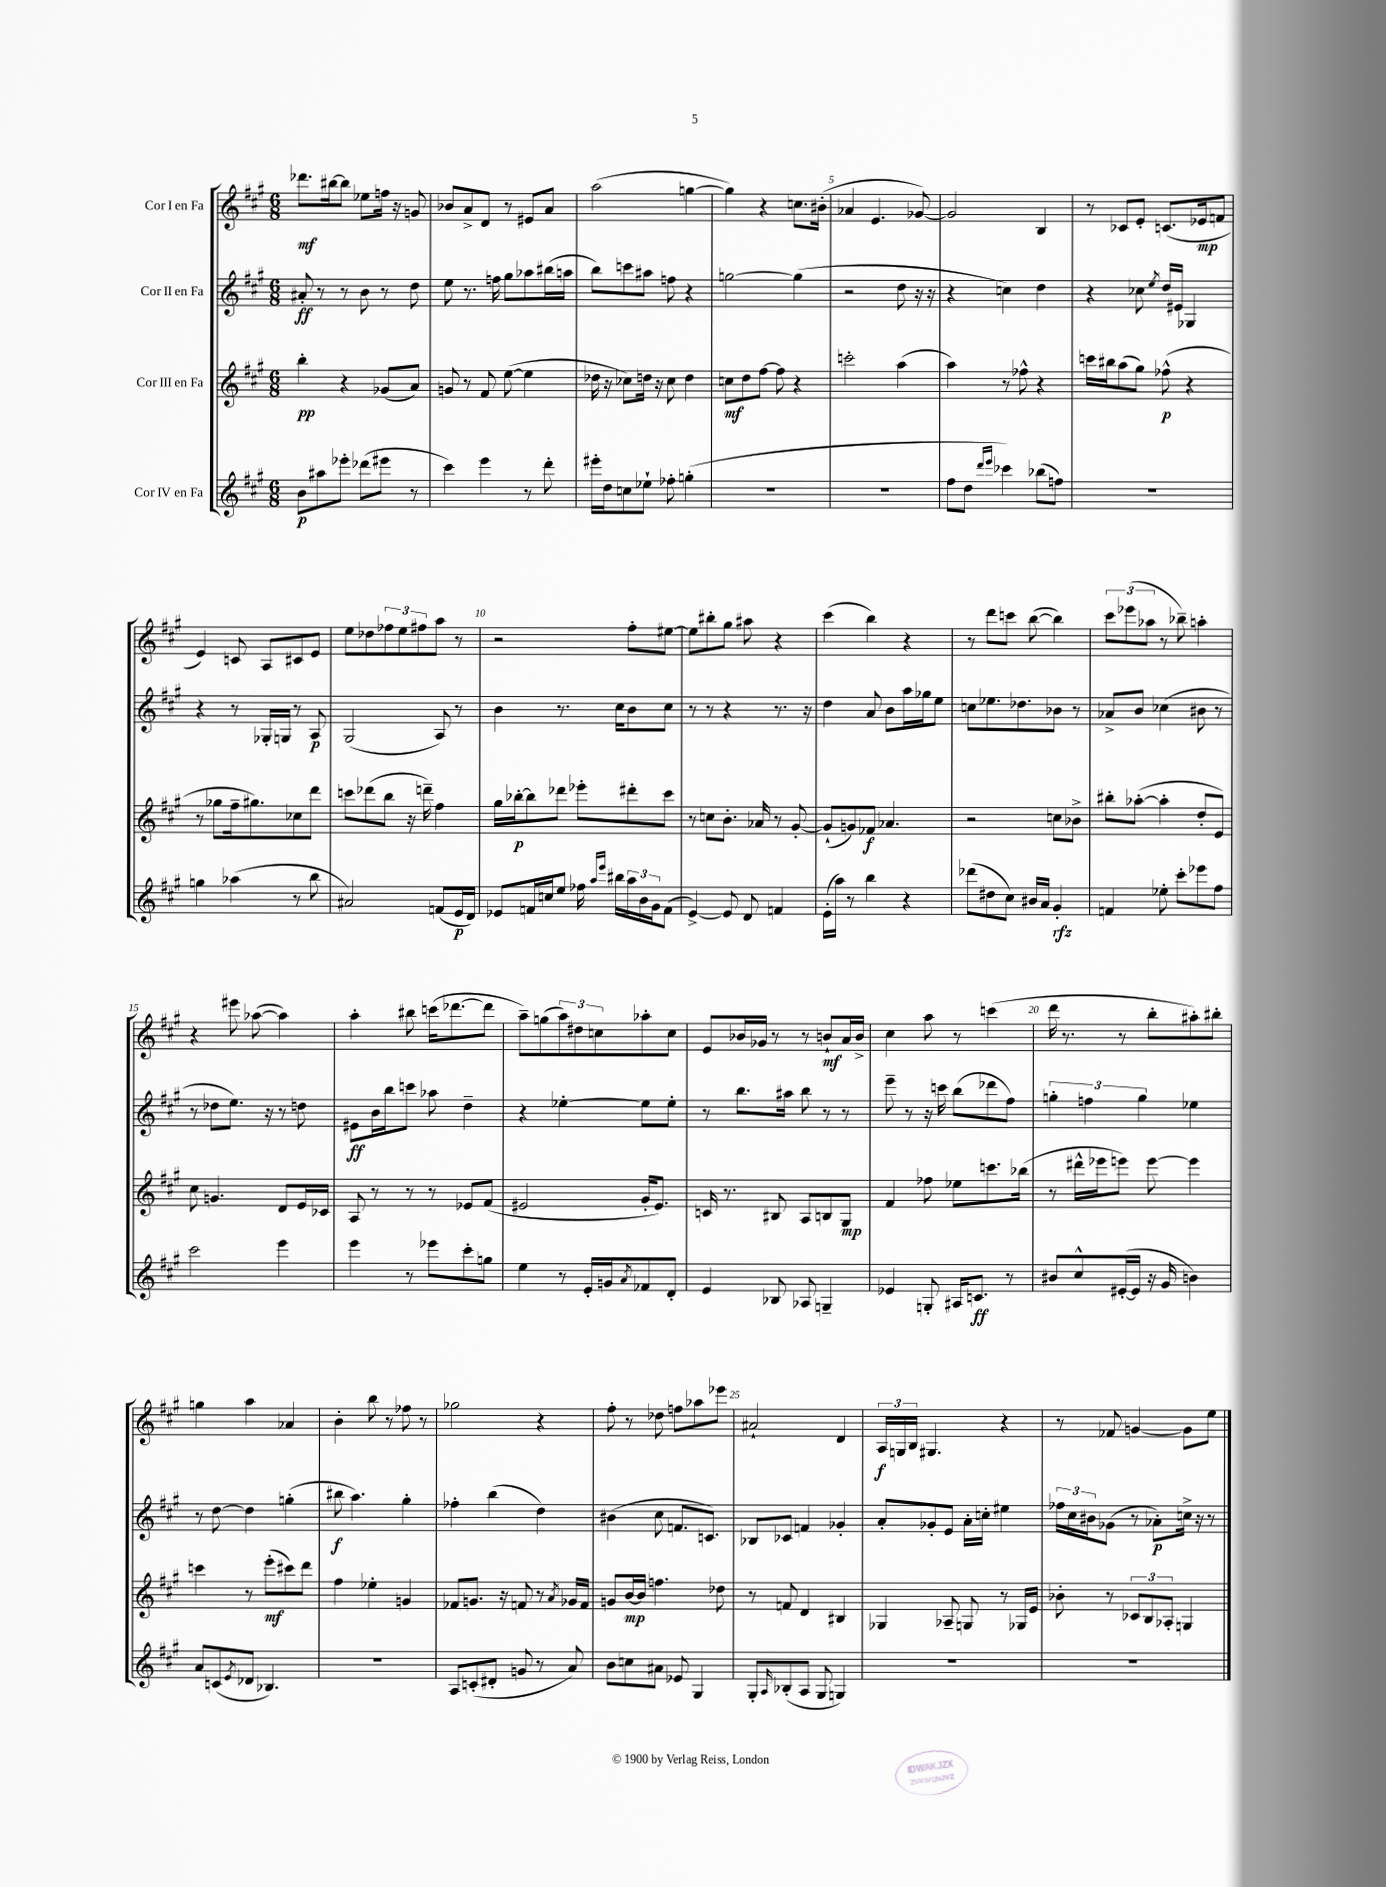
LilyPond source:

<<
\new StaffGroup <<
\new Staff = "s0" \with { instrumentName = "Cor I en Fa" } {
    \clef treble \key a \major \numericTimeSignature \time 6/8
    des'''8.\mf bis''16~ bis''8 ees''8 f''16 r16 g'8 |
    bes'8 a'8-> d'8 r8 eis'8 a'8 |
    a''2( g''4~ |
    g''4) r4 c''8. bis'16-.( |
    aes'4 e'4. ges'8~) |
    ges'2 b4 |
    r8 ces'8 e'8-. c'8.( ees'16\mp f'8 |
    e'4) c'8 a8 cis'8 e'8 |
    e''8 des''8 \tuplet 3/2 { fes''8 e''8 fis''8 } a''8 r8 |
    r2 fis''8-. eis''8~ |
    eis''8 bis''8-. gis''8 ais''8 r4 |
    cis'''4( b''4) r4 |
    r8 d'''8 c'''8 b''8~( b''4) |
    \tuplet 3/2 { cis'''8 ees'''8( aes''8 } r8 bes''8--) a''4-. |
    r4 eis'''8 aes''8~( aes''4) |
    a''4-. bis''8 c'''16( des'''8.~ des'''8 |
    a''8--) g''8( \tuplet 3/2 { a''8) dis''8 c''8 } aes''8-. c''8 |
    e'8 bes'16 ges'16 r8 r8 b'8-!\mf a'16 b'16-> |
    cis''4 a''8 r8 c'''4( |
    d'''16 r8. r8 b''8-. ais''8-.) bis''8-. |
    g''4 a''4 aes'4 |
    b'4-. b''8 r8 fes''8 r8 |
    ges''2 r4 |
    fis''8-. r8 des''8 f''8 aes''8 ees'''8 |
    ais'2-! d'4 |
    \tuplet 3/2 { a16\f g16 b16 } gis4. r4 |
    r8 fes'8 g'4~ g'8 e''8 \bar "|." |
}
\new Staff = "s1" \with { instrumentName = "Cor II en Fa" } {
    \clef treble \key a \major \numericTimeSignature \time 6/8
    ais'8-.\ff r8 r8 b'8 r8 d''8 |
    e''8 r8. f''16 gis''8 aes''8 bis''16( a''16 |
    b''8) c'''8 ais''8 f''8 r4 |
    g''2~ g''4( |
    r2 d''8 r16 r16 |
    r4 c''4) d''4 |
    r4 ces''8 \acciaccatura { e''8 } d''16 eis'16 ges4 |
    r4 r8 ges16-. g16 r8 a8\p |
    gis2( a8) r8 |
    b'4 r8. cis''16 b'8 cis''8 |
    r8 r8 r4 r8. r16 |
    d''4 a'8 b'8 a''16 ges''16 e''8 |
    c''8 ees''8. des''8. bes'8 r8 |
    aes'8-> b'8 ces''4( bis'8 r8 |
    r8 des''8 e''8.) r16 r8 d''8 |
    eis'8\ff b'16 b''16 c'''8 aes''8 d''4-- |
    r4 ees''4~-. ees''8 ees''8-. |
    r8 b''8. ais''16 b''8 r8 r8 |
    e'''8-- r8 r16 c'''16 b''8( des'''8 fis''8) |
    \tuplet 3/2 { g''4-. f''4 g''4 } ees''4 |
    r8 d''8~ d''4 g''4-.( |
    bis''8\f a''4.) gis''4-. |
    fes''4-. b''4( d''4) |
    bis'4( cis''8 f'8. c'8.) |
    bes8 ces'8 f'4 ges'4-. |
    a'8-. ges'8-. e'8 a'16-. c''16-. eis''4 |
    \tuplet 3/2 { fes''16 cis''16 bis'16 } ges'8( r8 aes'8-.\p) c''16-> r16 r8 \bar "|." |
}
\new Staff = "s2" \with { instrumentName = "Cor III en Fa" } {
    \clef treble \key a \major \numericTimeSignature \time 6/8
    b''4-.\pp r4 ges'8( a'8) |
    g'8 r8 fis'8 e''8~( e''4 |
    des''16 r16 ces''8) d''16 r16 ces''8 d''4 |
    c''8\mf d''8 fis''8~ fis''8 r4 |
    c'''2-. a''4( |
    a''4) r8 fes''8-^ r4 |
    c'''16 bis''16 a''8( gis''8) fes''8-^\p( r4 |
    r8 ges''8 fis''16-- gis''8.) ces''8 d'''8 |
    c'''8 des'''8( b''8 r16 d'''16--) fis''4 |
    gis''16 bes''16~-.\p bes''8 des'''8 ees'''8-. dis'''8-. cis'''8 |
    r8 c''8 b'8.-. aes'16 r8 gis'8~-. |
    gis'8-!( g'8) fes'8\f aes'4. |
    r2 c''8 bes'8-> |
    bis''8-. aes''8~-.( aes''4-. d''8-. e'8) |
    cis''8 g'4. d'8 e'16 ces'16 |
    a8 r8 r8 r8 ees'8 fis'8( |
    eis'2 gis'16-. eis'8.) |
    c'16 r8. bis8 a8 b8 gis8\mp |
    fis'4 fes''8 ees''8 c'''8. bes''16( |
    r8 dis'''16-^ ees'''16 e'''8) e'''8~ e'''4 |
    c'''4 r8 e'''8-.\mf( cis'''8) d'''8 |
    fis''4 ees''4-. g'4 |
    fes'8 g'8. r16 f'8 r8 \acciaccatura { a'8 } ges'16 f'16 |
    g'8 b'16~\mp b'16 f''4. des''8 |
    r8 f'8 d'4 bis4 |
    ges4 aes8-- g8 r8 ges16 e'16 |
    bes'8-. r8 \tuplet 3/2 { ces'8 b8 aes8-. } g4 \bar "|." |
}
\new Staff = "s3" \with { instrumentName = "Cor IV en Fa" } {
    \clef treble \key a \major \numericTimeSignature \time 6/8
    b'8\p ais''8 ees'''8-. des'''8( eis'''8 r8 |
    cis'''4) e'''4 r8 d'''8-. |
    eis'''16-. d''16 c''8 ees''8-! fes''8-. g''4-.( |
    R2. |
    R2. |
    fis''8 d''8 \grace { d'''16 e'''16 } ces'''4) bes''8( f''8) |
    R2. |
    g''4 aes''4( r8 b''8 |
    ais'2) f'8( e'16\p d'16) |
    ees'8 f'16 c''16 e''8 fes''16 \grace { a''16 e'''16 } bis''16 \tuplet 3/2 { a''16 b'16 gis'16 } f'8( |
    e'4~->) e'8 d'8 f'4 |
    e'16-.( a''16) r8 b''4 r4 |
    des'''8( dis''8 cis''8) bis'16 a'16 gis'4-.\rfz |
    f'4 ees''8-. cis'''8-. ees'''8 fis''8 |
    cis'''2 e'''4 |
    e'''4 r8 ees'''8 cis'''8-. g''8 |
    e''4 r8 e'16-. g'16 \acciaccatura { a'8 } fes'8 d'8-. |
    e'4 bes8 aes8 g4-- |
    ees'4 g8-. ais16 c'8.\ff r8 |
    bis'8 cis''8-^ eis'16~-.( eis'16 r16 gis'16 b'4) |
    a'8 c'8( \acciaccatura { e'8 } des'8 bes4.) |
    R2. |
    a8 c'8-.( dis'8-. g'8 r8 a'8) |
    b'8 c''8 ais'8 ees'8 gis4 |
    gis8-. \grace { a16 } bes8-.( a8 gis8 g4) |
    R2. |
    R2. \bar "|." |
}
>>
>>
\layout { \context { \Score \override BarNumber.break-visibility = ##(#f #t #t) barNumberVisibility = #(every-nth-bar-number-visible 5) } }
